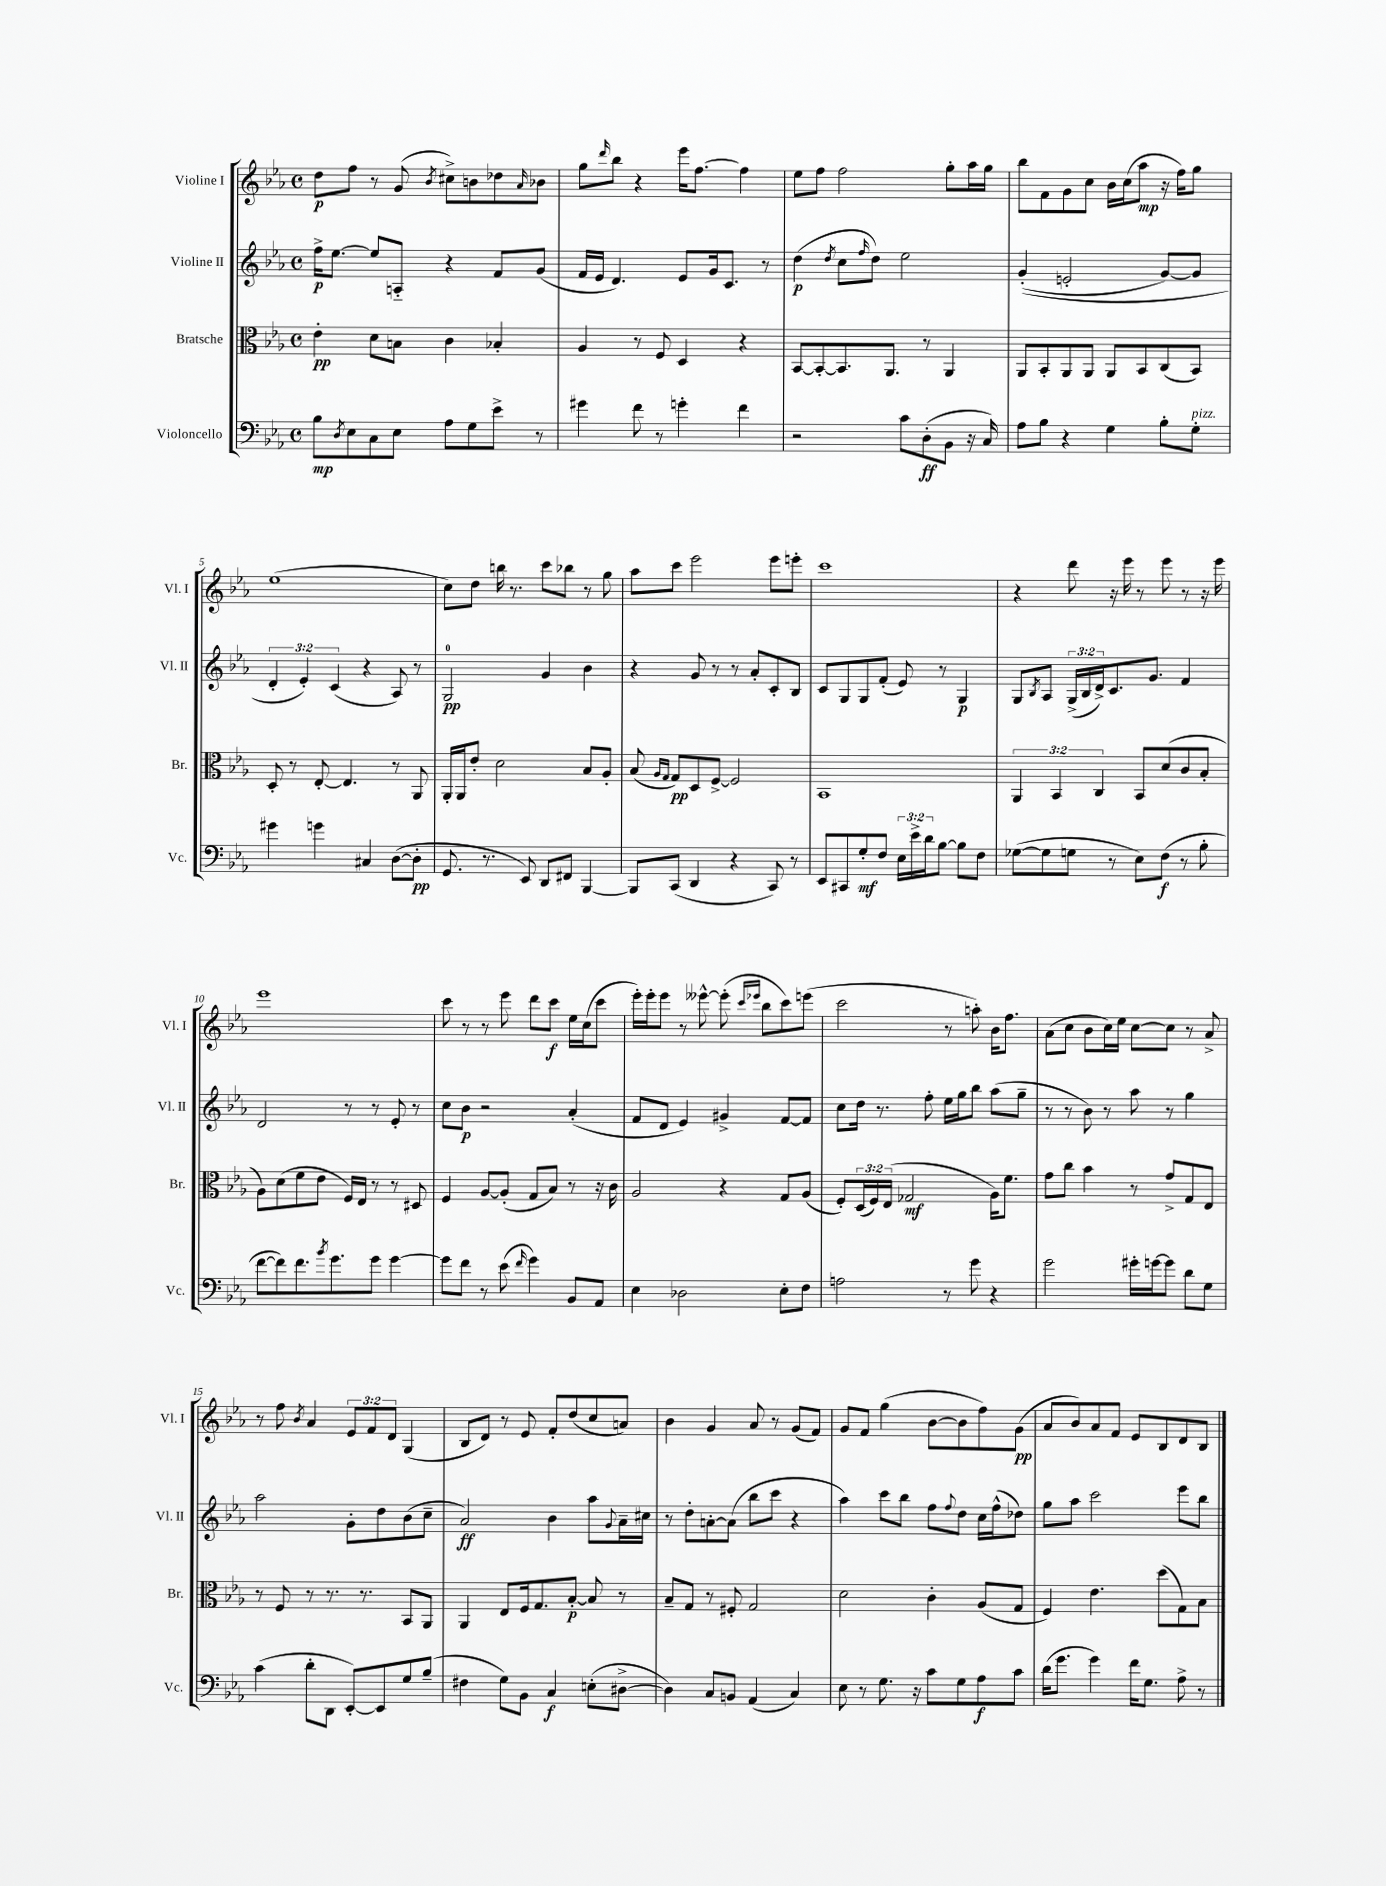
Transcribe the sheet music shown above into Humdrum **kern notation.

**kern	**kern	**kern	**kern
*staff4	*staff3	*staff2	*staff1
*clefF4	*clefC3	*clefG2	*clefG2
*k[b-e-a-]	*k[b-e-a-]	*k[b-e-a-]	*k[b-e-a-]
*M4/4	*M4/4	*M4/4	*M4/4
*met(c)	*met(c)	*met(c)	*met(c)
8B-	4e-'	16ff^	8dd
.	.	[8.ee-	.
8qD	.	.	.
8E-	.	.	8ff
8C	8d	8ee-]	8r
8E-	8B	8A'~	(8g
.	.	.	8qb-
8A-	4c	4r	8cc#^)
8G	.	.	8b
8e-^	4B-'	8f	8dd-
.	.	.	16qqa-
8r	.	(8g	8b-
=	=	=	=
4g#	4A-	16f	8gg
.	.	16e-	.
.	.	.	16qqddd
.	.	4.d)	8bb-
8f	8r	.	4r
8r	8F	.	.
4g'	4D	8e-	16eee-
.	.	.	[8.ff
.	.	16g	.
.	.	8.c	.
4f	4r	.	4ff]
.	.	8r	.
=	=	=	=
2r	[8BB-	(4dd	8ee-
.	8BB-'_	.	8ff
.	.	8qdd	.
.	8.BB-]	8cc	2ff
.	.	16qqff	.
.	.	8dd)	.
.	8.AA-	.	.
8c	.	2ee-	.
(8D'	8r	.	.
8BB-	4AA-	.	8gg'
16r	.	.	16aa-
16C)	.	.	16gg
=	=	=	=
8A-	8AA-	&((4g'	8bb-
8B-	8BB-'	.	8f
4r	8AA-	2e'	8g
.	8AA-	.	8cc
4G	8AA-	.	16b-
.	.	.	(16cc
.	8BB-	.	8aa-
8B-'	(8C	[8g)	16r
.	.	.	16ff)
8G'	8BB-)	8g]	8gg
=	=	=	=
4g#	8D'	6d'	(1ee-
.	8r	.	.
.	.	6e-'&)	.
4g	[8E-'	.	.
.	.	(6c	.
.	4.E-]	.	.
4C#	.	4r	.
([8D	8r	8A-)	.
8D']	8AA-	8r	.
=	=	=	=
8.GG	16AA-'	2G	8cc)
.	16AA-	.	.
.	8e-'	.	8dd
8.r	.	.	.
.	2d	.	16bb
.	.	.	8.r
8EE-)	.	.	.
8DD	.	4g	8ccc
8FF#	.	.	8bb-
[4BBB-	8B-	4b-	8r
.	8A-'	.	8gg
=	=	=	=
8BBB-]	(8B-	4r	8aa-
.	16qqA-	.	.
.	16qqG	.	.
(8CC	8G)	.	8ccc
4DD	8D	8g	2eee-
.	[8F^	8r	.
4r	2F]	8r	.
.	.	8a-'	.
8CC)	.	8c'	8eee-
8r	.	8B-	8eee'
=	=	=	=
8EE-	1BB-	8c	1ccc
8CC#	.	8G	.
8G'	.	8G	.
8F	.	(8f'	.
24E-	.	8e-)	.
24e-^	.	.	.
24d	.	.	.
[8B-	.	8r	.
8B-]	.	4G	.
8F	.	.	.
=	=	=	=
([8G-	6AA-	8G	4r
.	.	8qB-	.
8G-]	.	8A-	.
.	6BB-	.	.
8G	.	(24G^	8ddd
.	.	24B-	.
.	6C	24d^)	.
8r	.	8.c	16r
.	.	.	16eee-
8E-)	8BB-	.	8r
.	.	8.g	.
(8F	(8d	.	8eee-
8r	8c	4f	8r
8B-'	8B-'	.	16r
.	.	.	16eee-
=	=	=	=
[8f	8A-)	2d	1eee-
8f])	(8d	.	.
8.f	8f	.	.
.	8e-	.	.
8qb-	.	.	.
8.g	.	.	.
.	16F)	8r	.
.	16E-	.	.
8g	8r	8r	.
[4g	8r	8e-'	.
.	8D#	8r	.
=	=	=	=
8g]	4F	8cc	8ccc
8f	.	8b-	8r
8r	[8A-	2r	8r
(8e-	(8A-']	.	8eee-
16qqf	.	.	.
4g)	8G	.	8ddd
.	8B-)	.	8ccc
8BB-	8r	(4a-'	16ee-
.	.	.	(16cc
8AA-	16r	.	8ccc
.	16c	.	.
=	=	=	=
4E-	2A-	8f	16eee-')
.	.	.	16eee-'
.	.	8d	8eee-
2D-	.	4e-)	8r
.	.	.	[8eee--^^
.	4r	4g#^	(8eee--']
.	.	.	16qqccc
.	.	.	16qqeee-
.	.	.	8bb-
8E-'	8G	[8f	8ccc)
8F	(8A-	8f]	(8eee
=	=	=	=
2A	8F')	8cc	2ccc
.	(24D	16dd	.
.	24F)	.	.
.	.	8.r	.
.	(24E-	.	.
.	2G-	.	.
.	.	8ff'	.
8r	.	16ee-	8r
.	.	16gg	.
8g	.	8bb-	8aa')
4r	16A-)	(8aa-	16b-
.	8.f	.	8.ff
.	.	8gg~	.
=	=	=	=
2g	8g	8r	(8a-
.	8cc	8r	8cc
.	4b-	8b-)	8b-
.	.	8r	16cc)
.	.	.	16ee-
16g#'	8r	8aa-	[8cc
[16g	.	.	.
8g]	8g^	8r	8cc]
8d	8G	4gg	8r
8G	8E-	.	8a-^
=	=	=	=
(4c	8r	2aa-	8r
.	8F	.	8ff
.	.	.	8qb-
8d'	8r	.	4a-
8DD	8.r	.	.
[8EE-')	.	8g'	12e-
.	8.r	.	.
.	.	.	12f
8EE-]	.	8dd	.
.	.	.	12d
8G	8BB-	(8b-	(4G
(8B-~	8AA-	8cc~	.
=	=	=	=
4F#	4AA-	2a-)	8B-
.	.	.	8d)
8G)	8E-	.	8r
8BB-	16F	.	8e-
.	8.G	.	.
4C	.	4b-	8f'
.	[8B-'	.	(8dd
(8E'	8B-]	8aa-	8cc
.	.	8qqg	.
[8D#^	8r	16a-~	8a)
.	.	16cc#	.
=	=	=	=
4D#])	8B-~	8r	4b-
.	8G	8dd'	.
8C	8r	[8a'	4g
8BB	8F#'	(8a]	.
(4AA-	2G	8bb-	8a-
.	.	8ccc	8r
4C)	.	4r	(8g
.	.	.	8f)
=	=	=	=
8E-	2d	4aa-)	8g
8r	.	.	8f
8.G	.	8ccc	(4gg
.	.	8bb-	.
16r	.	.	.
8c	4c'	8ff	[8b-
.	.	8qqff	.
8G	.	8dd	8b-]
8A-	(8A-	16cc	8ff)
.	.	(16ff^^	.
8c	8G	8dd-)	(8g
=	=	=	=
(16d	4F)	8gg	8a-
8.g	.	.	.
.	.	8aa-	8b-)
4g)	4.e-	2ccc	8a-
.	.	.	8f
16f	.	.	8e-
8.G	.	.	.
.	(8dd	.	8B-
8A-^	8G)	8eee-	8d
8r	8B-	8bb-	8B-
==	==	==	==
*-	*-	*-	*-
